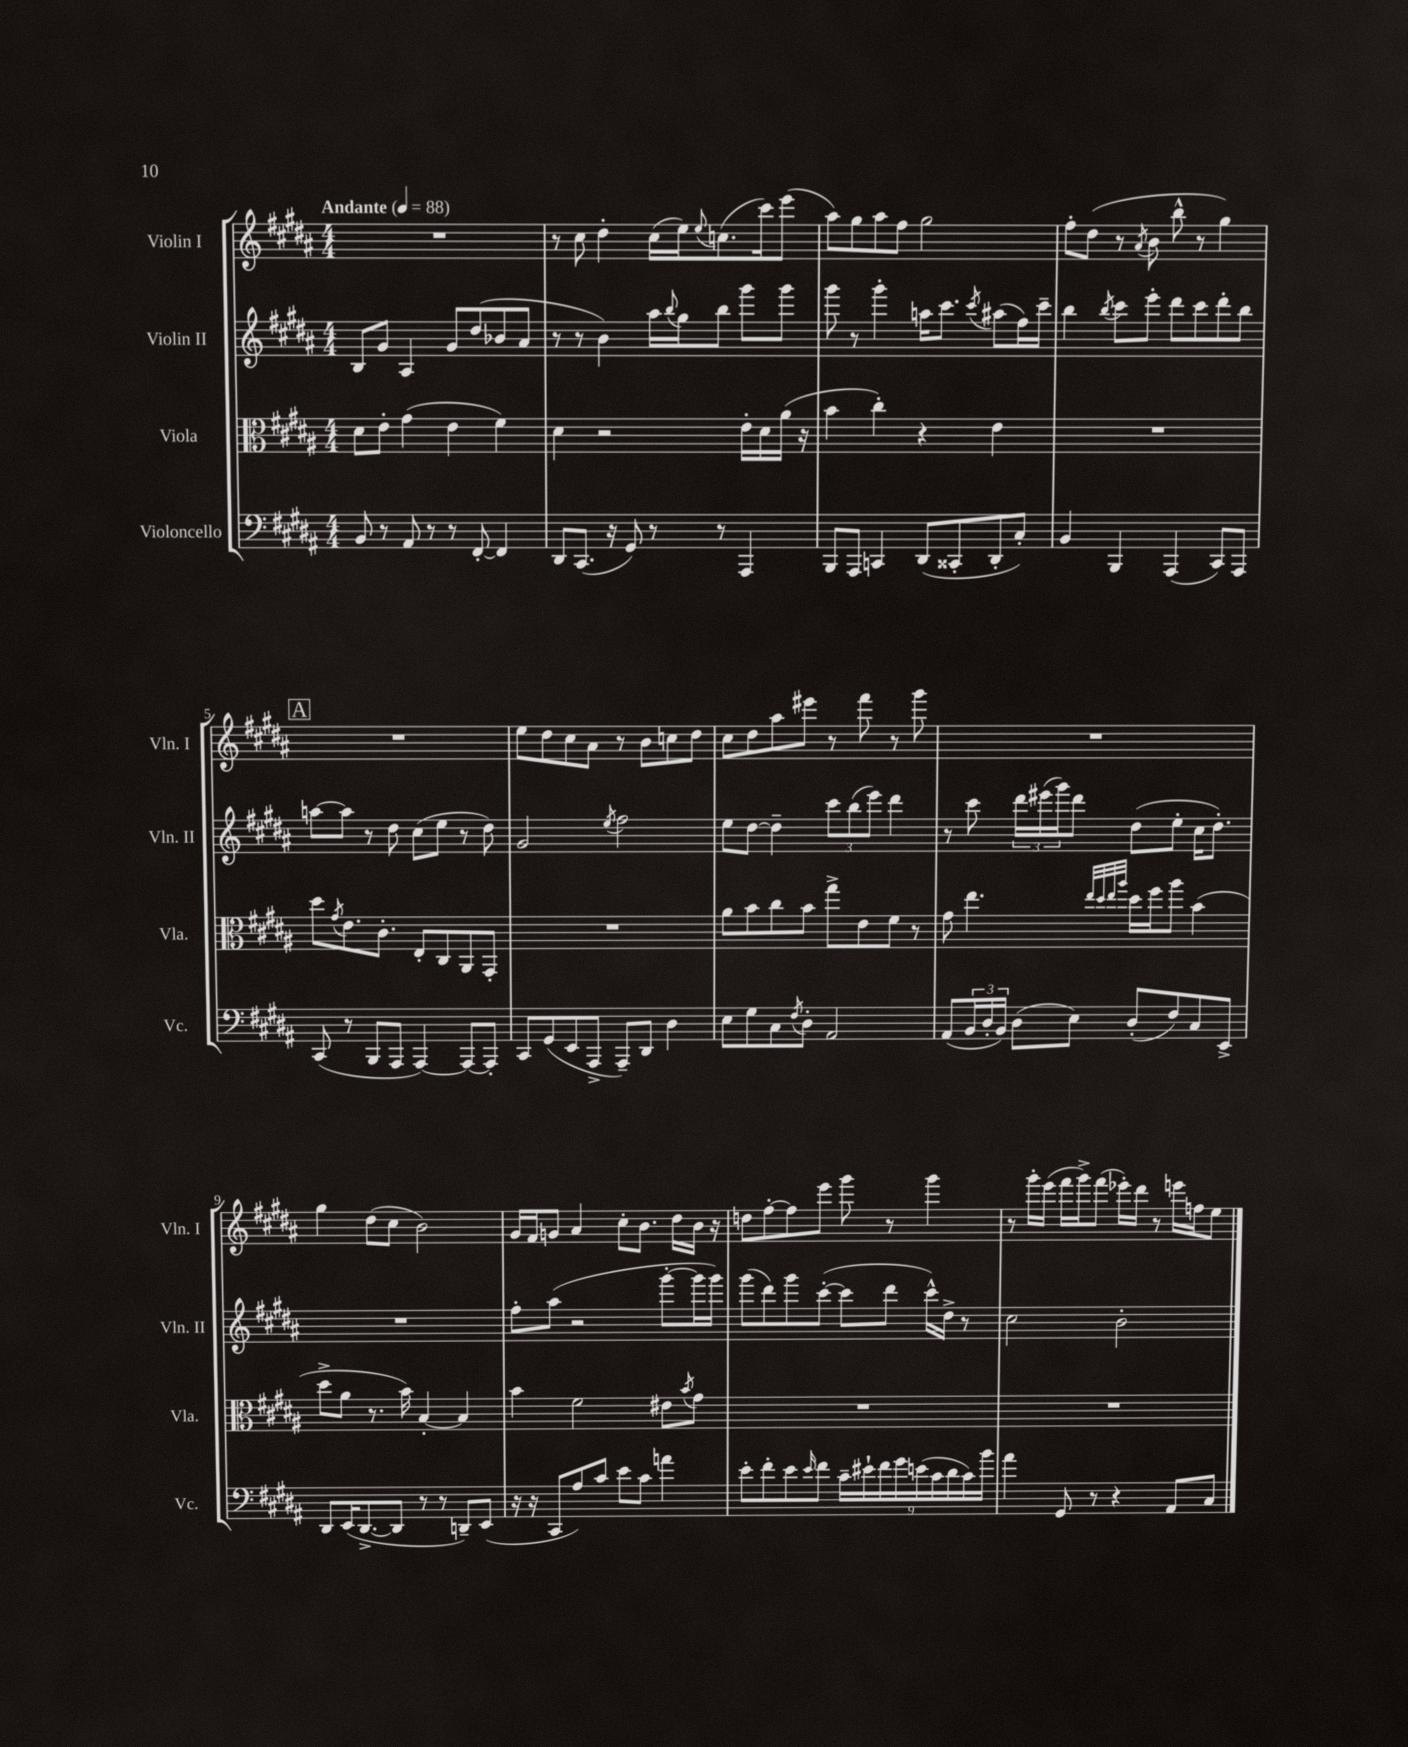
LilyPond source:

<<
\new StaffGroup <<
\new Staff = "s0" \with { instrumentName = "Violin I" shortInstrumentName = "Vln. I" } {
    \clef treble \key b \major \numericTimeSignature \time 4/4 \tempo "Andante" 4 = 88
    R1 |
    r8 cis''8 dis''4-. cis''16( e''16) \appoggiatura { e''8 } c''8.( cis'''16) e'''8( |
    ais''8) gis''8 ais''8 fis''8 gis''2 |
    fis''8-. dis''8( r8 \acciaccatura { ais'8 } b'8 b''8-^ r8 gis''4) |
    \mark \markup { \box "A" } R1 |
    e''8 dis''8 cis''8 ais'8 r8 b'8 c''8 dis''8 |
    cis''8 dis''8 ais''8 eis'''8 r8 fis'''8 r8 gis'''8 |
    R1 |
    gis''4 dis''8( cis''8 b'2) |
    gis'16 fis'16 g'8 ais'4 cis''8-. b'8. dis''16 b'16 r16 |
    d''8 fis''8~-. fis''8 e'''8 gis'''8 r8 gis'''4 |
    r8 gis'''16-. e'''16( fis'''16 gis'''16->) fis'''8( ees'''16-.) dis'''16 r8 e'''16 f''16 e''8 \bar "|." |
}
\new Staff = "s1" \with { instrumentName = "Violin II" shortInstrumentName = "Vln. II" } {
    \clef treble \key b \major \numericTimeSignature \time 4/4
    b8 gis'8 ais4 gis'8 dis''8( bes'8 ais'8 |
    r8 r8 b'4) ais''16 \appoggiatura { b''8 } gis''16 b''8 gis'''8 gis'''8 |
    gis'''8 r8 gis'''4-. a''16 cis'''8. \acciaccatura { cis'''8 } ais''8( fis''16) cis'''16-- |
    b''4 \acciaccatura { b''8 } cis'''8 e'''8-. dis'''8 cis'''8 dis'''8-. b''8 |
    \mark \markup { \box "A" } a''8~ a''8 r8 dis''8 cis''8( e''8 r8 dis''8) |
    gis'2 \acciaccatura { e''8 } fis''2 |
    e''8 dis''8~ dis''4-- \tuplet 3/2 { cis'''8 b''8( e'''8) } dis'''4 |
    r8 cis'''8 \tuplet 3/2 { dis'''16 eis'''16( gis'''16) } dis'''8 dis''8( e''8-. cis''16 dis''8.-.) |
    R1 |
    fis''8-. ais''8( r2 gis'''8~-. gis'''16 gis'''16) |
    gis'''8( dis'''8) gis'''8 cis'''8~-.( cis'''8 dis'''8 cis'''16-^) dis''16-> r8 |
    cis''2 b'2-. \bar "|." |
}
\new Staff = "s2" \with { instrumentName = "Viola" shortInstrumentName = "Vla." } {
    \clef alto \key b \major \numericTimeSignature \time 4/4
    dis'8 e'8-. gis'4( e'4 fis'4) |
    dis'4 r2 e'16-. dis'16 ais'16( r16 |
    b'4 cis''4-.) r4 e'4 |
    R1 |
    \mark \markup { \box "A" } dis''8 \acciaccatura { gis'8 } e'8. cis'8.-. e8-. cis8 ais,8 gis,8-. |
    R1 |
    ais'8 b'8 cis''8 b'8 gis''8-> e'8 fis'8 r8 |
    gis'8 e''4. \grace { e''32 dis''32 e''32 ais''32 } dis''16 fis''16 ais''8 b'4( |
    dis''8-> ais'8 r8. b'16) b4~-. b4 |
    b'4 fis'2 eis'8 \acciaccatura { b'8 } gis'8 |
    R1 |
    R1 \bar "|." |
}
\new Staff = "s3" \with { instrumentName = "Violoncello" shortInstrumentName = "Vc." } {
    \clef bass \key b \major \numericTimeSignature \time 4/4
    b,8 r8 ais,8 r8 r8 fis,8~-. fis,4 |
    dis,8 cis,8.( r16 gis,8) r8 r8 ais,,4 |
    b,,8 ais,,8 c,4 dis,8( cisis,8-. dis,8-. cis8-.) |
    b,4 b,,4 ais,,4( cis,8) ais,,8 |
    \mark \markup { \box "A" } cis,8( r8 b,,8 ais,,8 ais,,4~) ais,,8~ ais,,8-. |
    cis,8 gis,8( e,8 ais,,8-> ais,,8--) dis,8 dis4 |
    e8 gis8 cis8 \acciaccatura { fis8 } dis8-. ais,2 |
    ais,8( \tuplet 3/2 { b,16 dis16-. b,16) } dis8( e8) dis8-.( fis8) cis8 e,8-> |
    dis,8 e,16( dis,8.~-> dis,8 r8 r8 d,8--) e,8( |
    r16 r16 cis,8 ais8) cis'8 e'8 cis'8 a'4 |
    e'8-. fis'8-. e'8 \grace { e'16 } fis'8 \tuplet 9/8 { cis'16-- eis'16-! fis'16 gis'16 e'16( cis'16 dis'16 cis'16) b'16 } |
    ais'4 gis,8 r8 r4 ais,8 cis8 \bar "|." |
}
>>
>>
